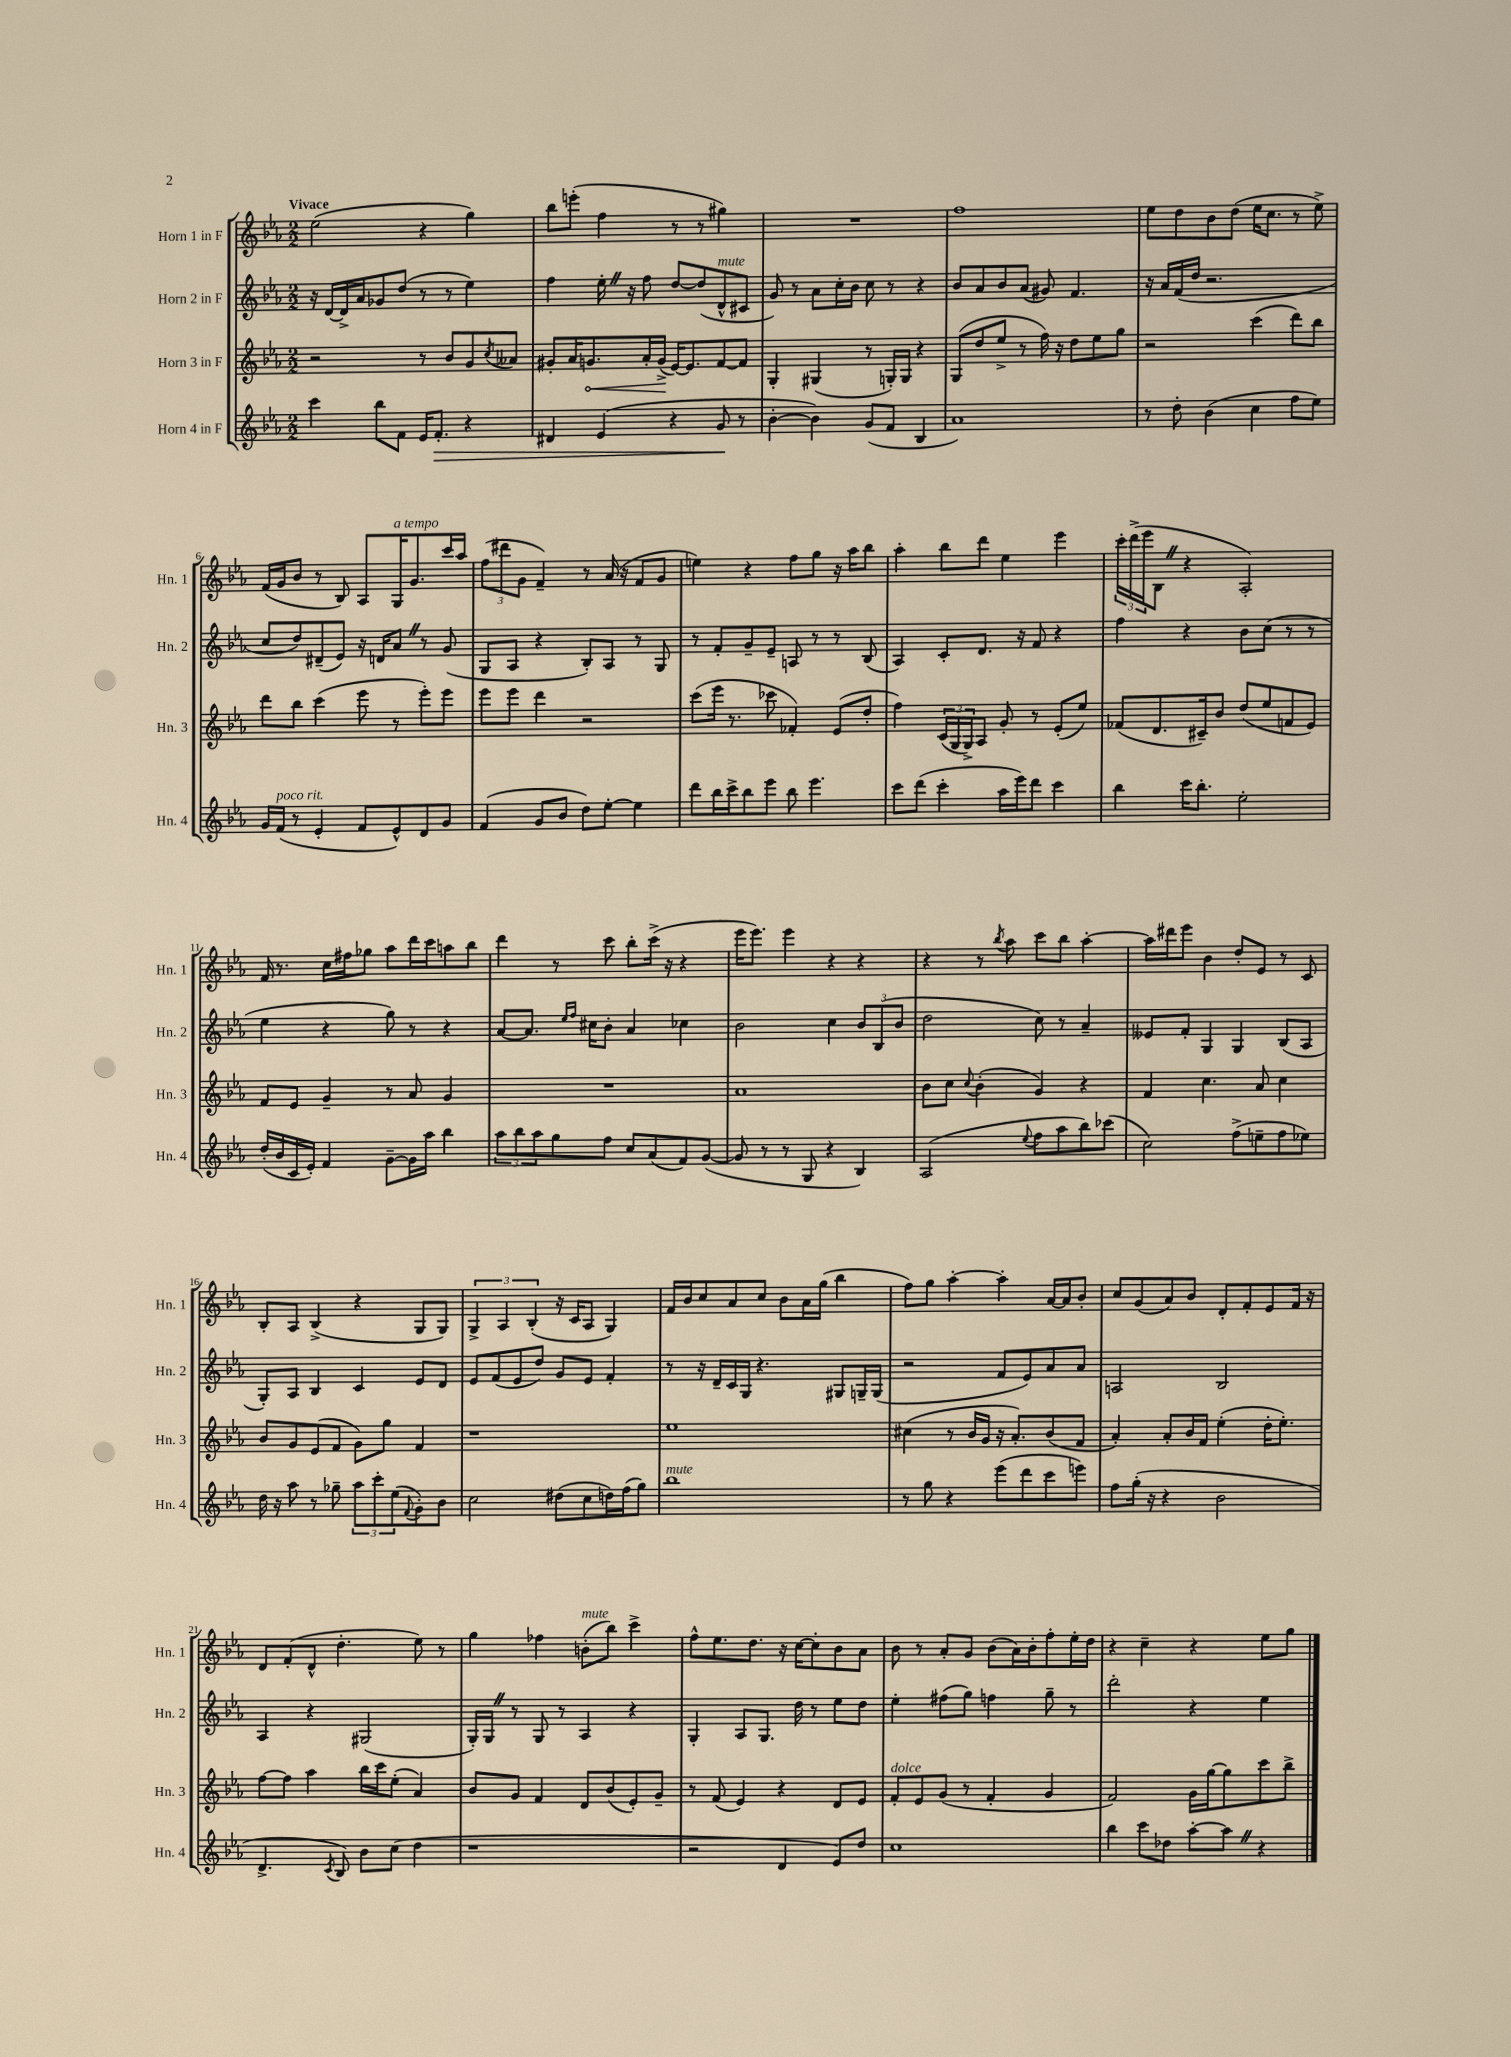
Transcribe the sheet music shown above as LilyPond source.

<<
\new StaffGroup <<
\new Staff = "s0" \with { instrumentName = "Horn 1 in F" shortInstrumentName = "Hn. 1" } {
    \clef treble \key ees \major \numericTimeSignature \time 2/2 \tempo "Vivace"
    ees''2( r4 g''4) |
    bes''8 e'''8-.( f''4 r8 r8 gis''4) |
    R1 |
    f''1 |
    ees''8 d''8 bes'8 d''8( ees''16 c''8. r8 ees''8->) |
    f'16( g'16 bes'8 r8 bes8) aes8 g16^\markup { \italic "a tempo" } g'8. c'''16 aes''16 |
    \tuplet 3/2 { f''8( dis'''8 g'8 } f'4--) r8 aes'16( r16 f'8 g'8 |
    e''4) r4 f''8 g''8 r16 aes''16 bes''8 |
    aes''4-. bes''8 d'''8 ees''4 ees'''4 |
    \tuplet 3/2 { c'''16-. d'''16->( ees'''16 } bes8 \once \override BreathingSign.text = \markup { \musicglyph "scripts.caesura.straight" } \breathe r4 aes2-.) |
    f'16 r8. c''16 fis''16 ges''8 aes''8 d'''16 c'''16 a''8 bes''8 |
    d'''4 r8 c'''8 bes''8-. c'''16->( r16 r4 |
    ees'''16 ees'''8.) ees'''4 r4 r4 |
    r4 r8 \acciaccatura { bes''8 } aes''8 c'''8 bes''8 aes''4~-. |
    aes''16 dis'''16 ees'''8 bes'4 d''8-. ees'8 r8 c'8 |
    bes8-. aes8 bes4->( r4 g8 g8) |
    \tuplet 3/2 { g4-> aes4 bes4-.( } r16 c'16 aes8 g4) |
    f'16 bes'16 c''8 aes'8 c''8 bes'8 aes'16 g''16( bes''4 |
    f''8) g''8 aes''4~-. aes''4-. aes'16~ aes'16 bes'8-. |
    c''8 g'8( aes'8) bes'8 d'8-. f'8-. ees'8 f'16 r16 |
    d'8 f'8-.( d'8-^ d''4.-. ees''8) r8 |
    g''4 fes''4 b'8-.^\markup { \italic "mute" }( bes''8) c'''4-> |
    f''8-^ ees''8. d''8. r16 c''16~ c''8-. bes'8 aes'8 |
    bes'8 r8 aes'8-. g'8 bes'8( aes'16) bes'16-. f''8-. ees''16-. d''16 |
    r4 c''4-- r4 ees''8 g''8 \bar "|." |
}
\new Staff = "s1" \with { instrumentName = "Horn 2 in F" shortInstrumentName = "Hn. 2" } {
    \clef treble \key ees \major \numericTimeSignature \time 2/2
    r16 d'16~ d'16-> aes'16 ges'8 d''8( r8 r8 ees''4) |
    f''4 ees''16-. \once \override BreathingSign.text = \markup { \musicglyph "scripts.caesura.straight" } \breathe r16 f''8 d''8~ d''8( d'8-^^\markup { \italic "mute" } cis'8 |
    g'8) r8 aes'8 c''16-. bes'16 c''8 r8 r4 |
    bes'8 aes'8 bes'8 aes'8( gis'8) f'4. |
    r16 aes'16 f'16( d''16 r2. |
    c''8 d''8) dis'8--( ees'8) r16 d'16 aes'8 \once \override BreathingSign.text = \markup { \musicglyph "scripts.caesura.straight" } \breathe r8 g'8( |
    g8 aes8 r4 bes8-.) aes8 r8 g8 |
    r8 f'8-. g'8-- ees'8-- a8 r8 r8 bes8( |
    aes4) c'8-. d'8. r16 f'8 r4 |
    f''4 r4 bes'8 c''8( r8 r8 |
    ees''4 r4 g''8) r8 r4 |
    aes'8~ aes'8. \grace { ees''16 f''16 } cis''16 bes'8-. aes'4 ces''4 |
    bes'2 c''4 \tuplet 3/2 { bes'8 bes8( bes'8 } |
    d''2 c''8) r8 aes'4-- |
    eeses'8 f'8-. g4 g4 bes8( aes8 |
    g8-.) aes8 bes4 c'4 ees'8 d'8 |
    ees'8 f'8( ees'8 d''8) g'8 ees'8 f'4-. |
    r8 r16 d'16-- c'16 g16 r4. gis8 g16-- g16( |
    r2 f'8 ees'8) aes'8 aes'8 |
    a2 bes2 |
    aes4 r4 gis2( |
    g16-.) g16 \once \override BreathingSign.text = \markup { \musicglyph "scripts.caesura.straight" } \breathe r8 g8 r8 aes4 r4 |
    g4-. aes8 g8. d''16 r8 ees''8 d''8 |
    ees''4-. fis''8( g''8) f''4 g''8-- r8 |
    d'''2-. r4 ees''4 \bar "|." |
}
\new Staff = "s2" \with { instrumentName = "Horn 3 in F" shortInstrumentName = "Hn. 3" } {
    \clef treble \key ees \major \numericTimeSignature \time 2/2
    r2 r8 bes'8 g'8 \acciaccatura { c''8 } aeses'8 |
    gis'8-. aes'16 \once \override Hairpin.circled-tip = ##t g'8.\< aes'16-. g'16->\!( ees'16~) ees'8. f'8~ f'8 |
    g4-. gis4( r8 g16-.) g16 r4 |
    g8( d''8 ees''8-> r8 f''16) r16 d''8 ees''8 g''8 |
    r2 c'''4( d'''8) bes''8 |
    d'''8 bes''8 c'''4( ees'''8 r8 ees'''8-.) ees'''8 |
    ees'''8 ees'''8 d'''4 r2 |
    c'''8( ees'''16 r8. ces'''8 fes'4-.) ees'8( d''8-. |
    f''4) \tuplet 3/2 { c'16( g16 g16->) } aes8 g'8-. r8 ees'8-.( ees''8) |
    fes'8( d'8. cis'16--) bes'8 d''8( ees''8 f'8 ees'8) |
    f'8 ees'8 g'4-- r8 aes'8 g'4 |
    R1 |
    aes'1 |
    bes'8 c''8 \appoggiatura { c''8 } bes'4-.( g'4) r4 |
    f'4 c''4. aes'8 c''4 |
    bes'8 g'8 ees'8( f'8 g'8) g''8 f'4 |
    r1 |
    ees''1 |
    cis''4( r8 bes'16 g'16 r16 aes'8.-.) bes'8( f'8 |
    aes'4-.) aes'8-. bes'16 f'16 ees''4-.( d''16-. ees''8.-.) |
    f''8~ f''8 aes''4 bes''16 c'''16 ees''8-.( aes'4) |
    bes'8 g'8 f'4 d'8 bes'8( ees'8-.) g'8-- |
    r8 f'8( ees'4) r4 d'8 ees'8 |
    f'8-.^\markup { \italic "dolce" } ees'8 g'8( r8 f'4-. g'4 |
    f'2) g'16 g''16~ g''8 c'''8 bes''8-> \bar "|." |
}
\new Staff = "s3" \with { instrumentName = "Horn 4 in F" shortInstrumentName = "Hn. 4" } {
    \clef treble \key ees \major \numericTimeSignature \time 2/2
    c'''4 bes''8 f'8 ees'16 f'8.-.\> r4 |
    dis'4 ees'4( r4 g'8\! r8 |
    bes'4~-. bes'4) g'8( f'8 bes4 |
    aes'1) |
    r8 d''8-. bes'4( c''4 f''8 ees''8) |
    g'16 f'16^\markup { \italic "poco rit." }( r8 ees'4-. f'8 ees'8-^) d'8 g'8 |
    f'4( g'8 bes'8 d''8) ees''8~-. ees''4 |
    d'''8 bes''16 c'''16-> bes''8 ees'''8 bes''8 ees'''4. |
    c'''8 d'''8( c'''4-. aes''16 ees'''16) d'''8 c'''4 |
    bes''4 c'''16 bes''8.-. ees''2-. |
    d''16-.( bes'16 c'16 ees'16-.) f'4 g'8~-- g'16 aes''16 bes''4 |
    \tuplet 3/2 { aes''8 bes''8 aes''8 } g''8 f''8 c''8 aes'8( f'8) g'8~( |
    g'8 r8 r8 g8 r4 bes4) |
    aes2( \appoggiatura { ees''8 } f''8 aes''8 bes''8) ces'''8( |
    c''2) f''8->( e''8-- f''8 ees''8) |
    d''16 r16 aes''8 r8 ges''8-- \tuplet 3/2 { aes''8 c'''8-. ees''8( } \appoggiatura { f'8 } g'8-.) bes'8 |
    c''2 dis''8( c''8 d''16) f''16( g''8) |
    bes''1^\markup { \italic "mute" } |
    r8 g''8 r4 ees'''8( d'''8 c'''8 e'''8) |
    f''8 g''16-.( r16 r4 bes'2 |
    d'4.-> \acciaccatura { c'8 } bes8) bes'8 c''8( d''4 |
    r1 |
    r2 d'4 ees'8) d''8 |
    c''1 |
    bes''4 c'''8 des''8 aes''8~-. aes''8 \once \override BreathingSign.text = \markup { \musicglyph "scripts.caesura.straight" } \breathe r4 \bar "|." |
}
>>
>>
